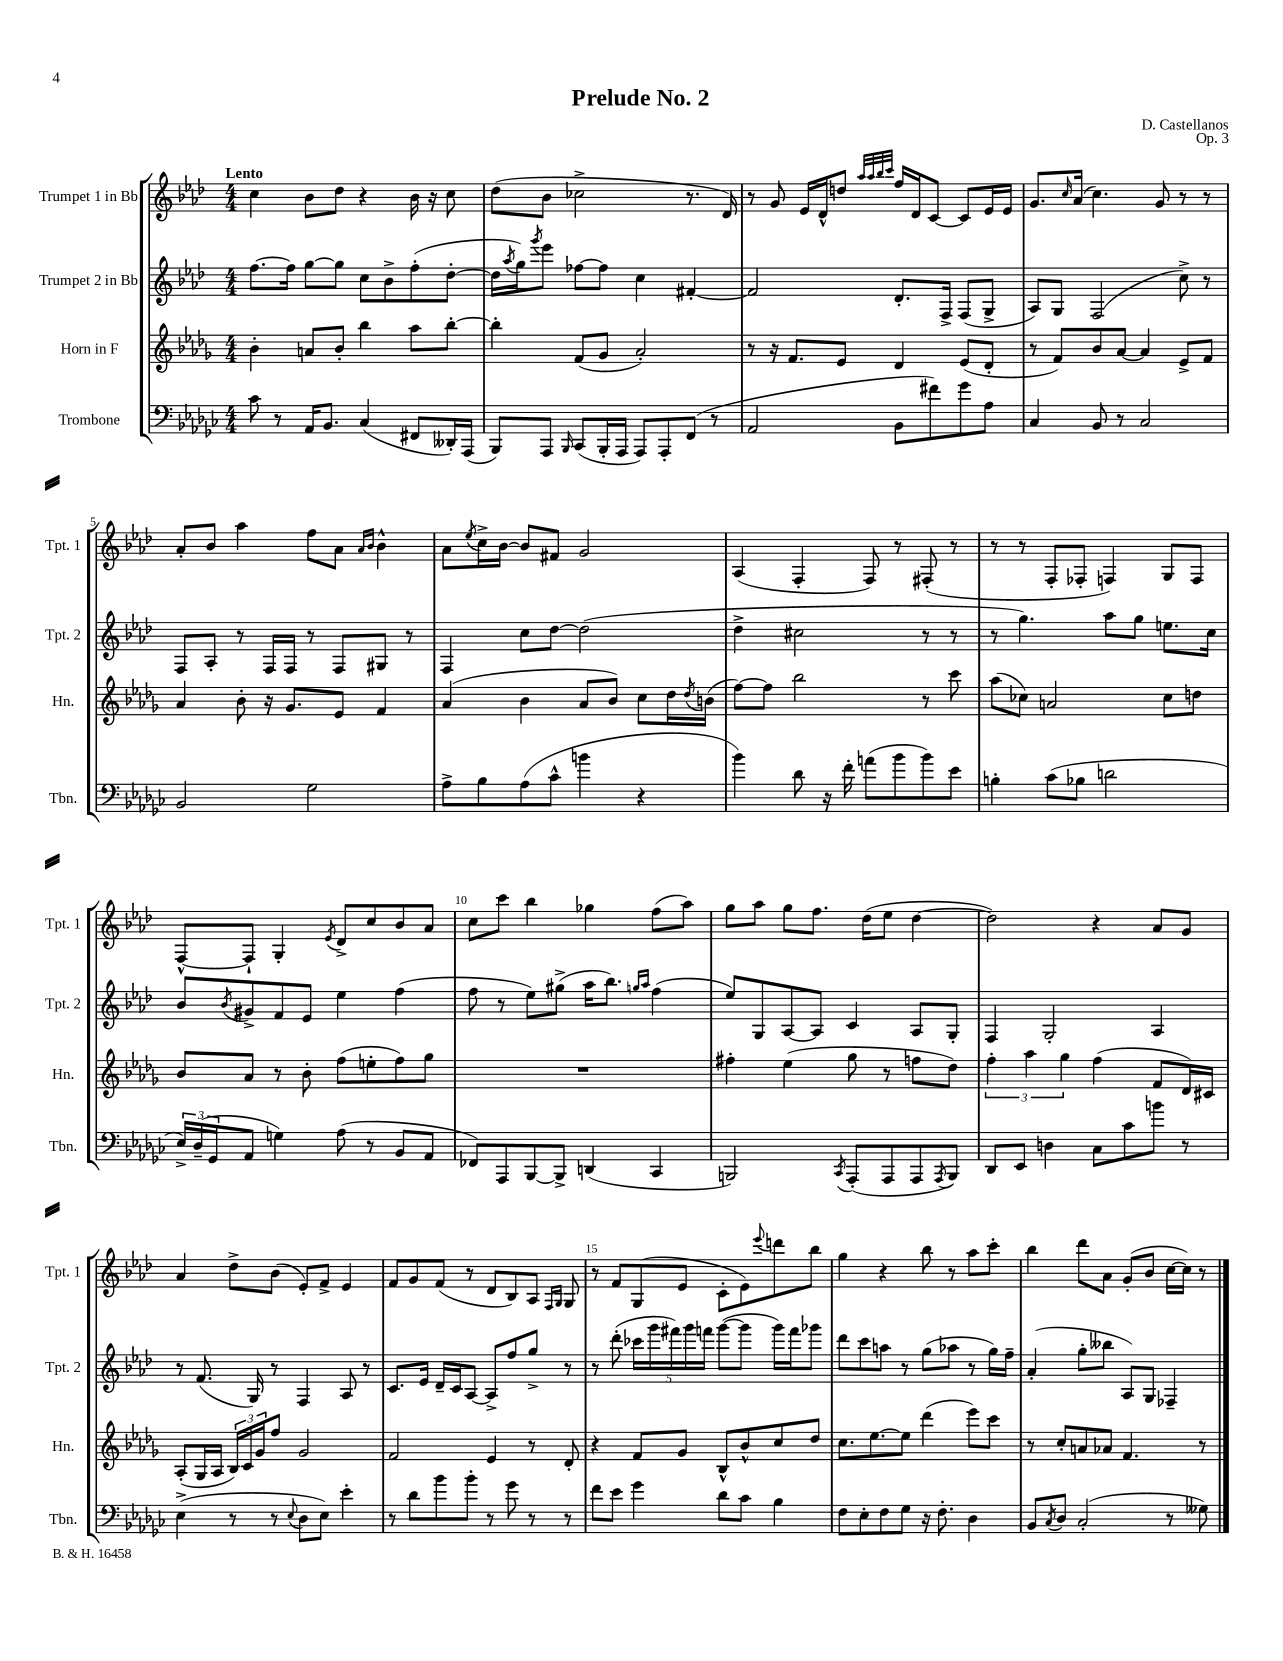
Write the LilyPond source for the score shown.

\header { title = "Prelude No. 2" composer = "D. Castellanos" opus = "Op. 3" }
<<
\new StaffGroup <<
\new Staff = "s0" \with { instrumentName = "Trumpet 1 in Bb" shortInstrumentName = "Tpt. 1" } {
    \clef treble \key aes \major \numericTimeSignature \time 4/4 \tempo "Lento"
    c''4 bes'8 des''8 r4 bes'16 r16 c''8 |
    des''8( bes'8 ces''2-> r8. des'16) |
    r8 g'8 ees'16 des'16-^ d''8 \grace { aes''32 aes''32 bes''32 c'''32 } f''16 des'16 c'8~ c'8 ees'16 ees'16 |
    g'8. \grace { c''16 } aes'16( c''4.) g'8 r8 r8 |
    aes'8-. bes'8 aes''4 f''8 aes'8 \grace { aes'16 bes'16 } bes'4-^ |
    aes'8 \acciaccatura { ees''8 } c''16-> bes'16~ bes'8 fis'8 g'2 |
    aes4( f4-. f8) r8 fis8-.( r8 |
    r8 r8 f8-. fes8-. f4) g8 f8 |
    f8~-^ f8-! g4-. \acciaccatura { ees'8 } des'8-> c''8 bes'8 aes'8 |
    c''8 c'''8 bes''4 ges''4 f''8( aes''8) |
    g''8 aes''8 g''8 f''8. des''16( ees''8 des''4~ |
    des''2) r4 aes'8 g'8 |
    aes'4 des''8-> bes'8( ees'8-.) f'8-> ees'4 |
    f'8 g'8 f'8( r8 des'8 bes8) aes8 \grace { f16 g16 } g8 |
    r8 f'8 g8( ees'8 c'8-. ees'8) \appoggiatura { ees'''8 } d'''8 bes''8 |
    g''4 r4 bes''8 r8 aes''8 c'''8-. |
    bes''4 des'''8 aes'8 g'8-.( bes'8 c''16~ c''16) r8 \bar "|." |
}
\new Staff = "s1" \with { instrumentName = "Trumpet 2 in Bb" shortInstrumentName = "Tpt. 2" } {
    \clef treble \key aes \major \numericTimeSignature \time 4/4
    f''8.~ f''16 g''8~ g''8 c''8 bes'8-> f''8-.( des''8~-. |
    des''16 \acciaccatura { aes''8 } g''16) \acciaccatura { g'''8 } ees'''8 fes''8~ fes''8 c''4 fis'4~-. |
    fis'2 des'8.-. f16-> f8( g8-> |
    aes8) g8 f2( c''8->) r8 |
    f8 aes8-. r8 f16 f16 r8 f8 gis8 r8 |
    f4 c''8 des''8~ des''2( |
    des''4-> cis''2 r8 r8 |
    r8 g''4.) aes''8 g''8 e''8. c''16 |
    bes'8 \acciaccatura { bes'8 } gis'8-> f'8 ees'8 ees''4 f''4( |
    f''8 r8 ees''8) gis''8->( aes''16 bes''8.) \grace { g''16 aes''16 } f''4( |
    ees''8) g8 aes8~ aes8 c'4 aes8 g8-. |
    f4 g2-. aes4 |
    r8 f'8.( g16) r8 f4 aes8 r8 |
    c'8. ees'16 des'16-- c'16 aes8~ aes8-> f''8 g''8-> r8 |
    r8 des'''8-.( \tuplet 5/4 { ces'''16 g'''16 fis'''16) g'''16 f'''16 } g'''8~( g'''8 g'''16) f'''16 ges'''8 |
    des'''8 c'''8 a''8 r8 g''8( aes''8 r8 g''16) f''16-- |
    aes'4-.( g''8-. beses''8 aes8) g8 fes4-- \bar "|." |
}
\new Staff = "s2" \with { instrumentName = "Horn in F" shortInstrumentName = "Hn." } {
    \clef treble \key des \major \numericTimeSignature \time 4/4
    bes'4-. a'8 bes'8-. bes''4 aes''8 bes''8~-. |
    bes''4-. f'8( ges'8 aes'2-.) |
    r8 r16 f'8. ees'8 des'4 ees'8( des'8-. |
    r8 f'8) bes'8 aes'8~ aes'4 ees'8-> f'8 |
    aes'4 bes'8-. r16 ges'8. ees'8 f'4 |
    aes'4( bes'4 aes'8 bes'8) c''8 des''16 \acciaccatura { des''8 } b'16( |
    f''8~) f''8 bes''2 r8 c'''8 |
    aes''8( ces''8) a'2 ces''8 d''8 |
    bes'8 aes'8 r8 bes'8-. f''8( e''8-. f''8) ges''8 |
    R1 |
    fis''4-. ees''4( ges''8 r8 f''8 des''8) |
    \tuplet 3/2 { f''4-. aes''4 ges''4 } f''4( f'8 des'16) cis'16 |
    aes8-.( ges16 aes16 \tuplet 3/2 { bes16) c'16 ges'16 } f''8 ges'2 |
    f'2 ees'4 r8 des'8-. |
    r4 f'8 ges'8 bes8-^ bes'8-^ c''8 des''8 |
    c''8. ees''8.~ ees''8 des'''4( ees'''8) c'''8 |
    r8 c''8-. a'8 aes'8 f'4. r8 \bar "|." |
}
\new Staff = "s3" \with { instrumentName = "Trombone" shortInstrumentName = "Tbn." } {
    \clef bass \key ges \major \numericTimeSignature \time 4/4
    ces'8 r8 aes,16 bes,8. ces4( fis,8 deses,16-.) aes,,16( |
    bes,,8) aes,,8 \grace { bes,,16 } ces,8( bes,,16-. aes,,16 aes,,8) aes,,8-. f,8( r8 |
    aes,2 bes,8 fis'8) ges'8 aes8 |
    ces4 bes,8 r8 ces2 |
    bes,2 ges2 |
    aes8-> bes8 aes8( ces'8-^ b'4 r4 |
    bes'4) des'8 r16 f'16-. a'8( bes'8 bes'8) ees'8 |
    b4-. ces'8( bes8 d'2 |
    \tuplet 3/2 { ees16->) des16--( ges,16 } aes,8 g4) aes8( r8 bes,8 aes,8 |
    fes,8) aes,,8 bes,,8~ bes,,8-> d,4( ces,4 |
    b,,2) \acciaccatura { ces,8 } aes,,8-.( aes,,8 aes,,8 \acciaccatura { aes,,8 } b,,8) |
    des,8 ees,8 d4 ces8 ces'8 b'8 r8 |
    ees4->( r8 r8 \appoggiatura { ees8 } des8 ees8) ees'4-. |
    r8 des'8 bes'8 bes'8-. r8 ges'8 r8 r8 |
    f'8 ees'8 ges'4 des'8 ces'8 bes4 |
    f8 ees8-. f8 ges8 r16 f8.-. des4 |
    bes,8 \acciaccatura { ces8 } des8 ces2-.( r8 geses8) \bar "|." |
}
>>
>>
\layout { \context { \Score \override BarNumber.break-visibility = ##(#f #t #t) barNumberVisibility = #(every-nth-bar-number-visible 5) } }
